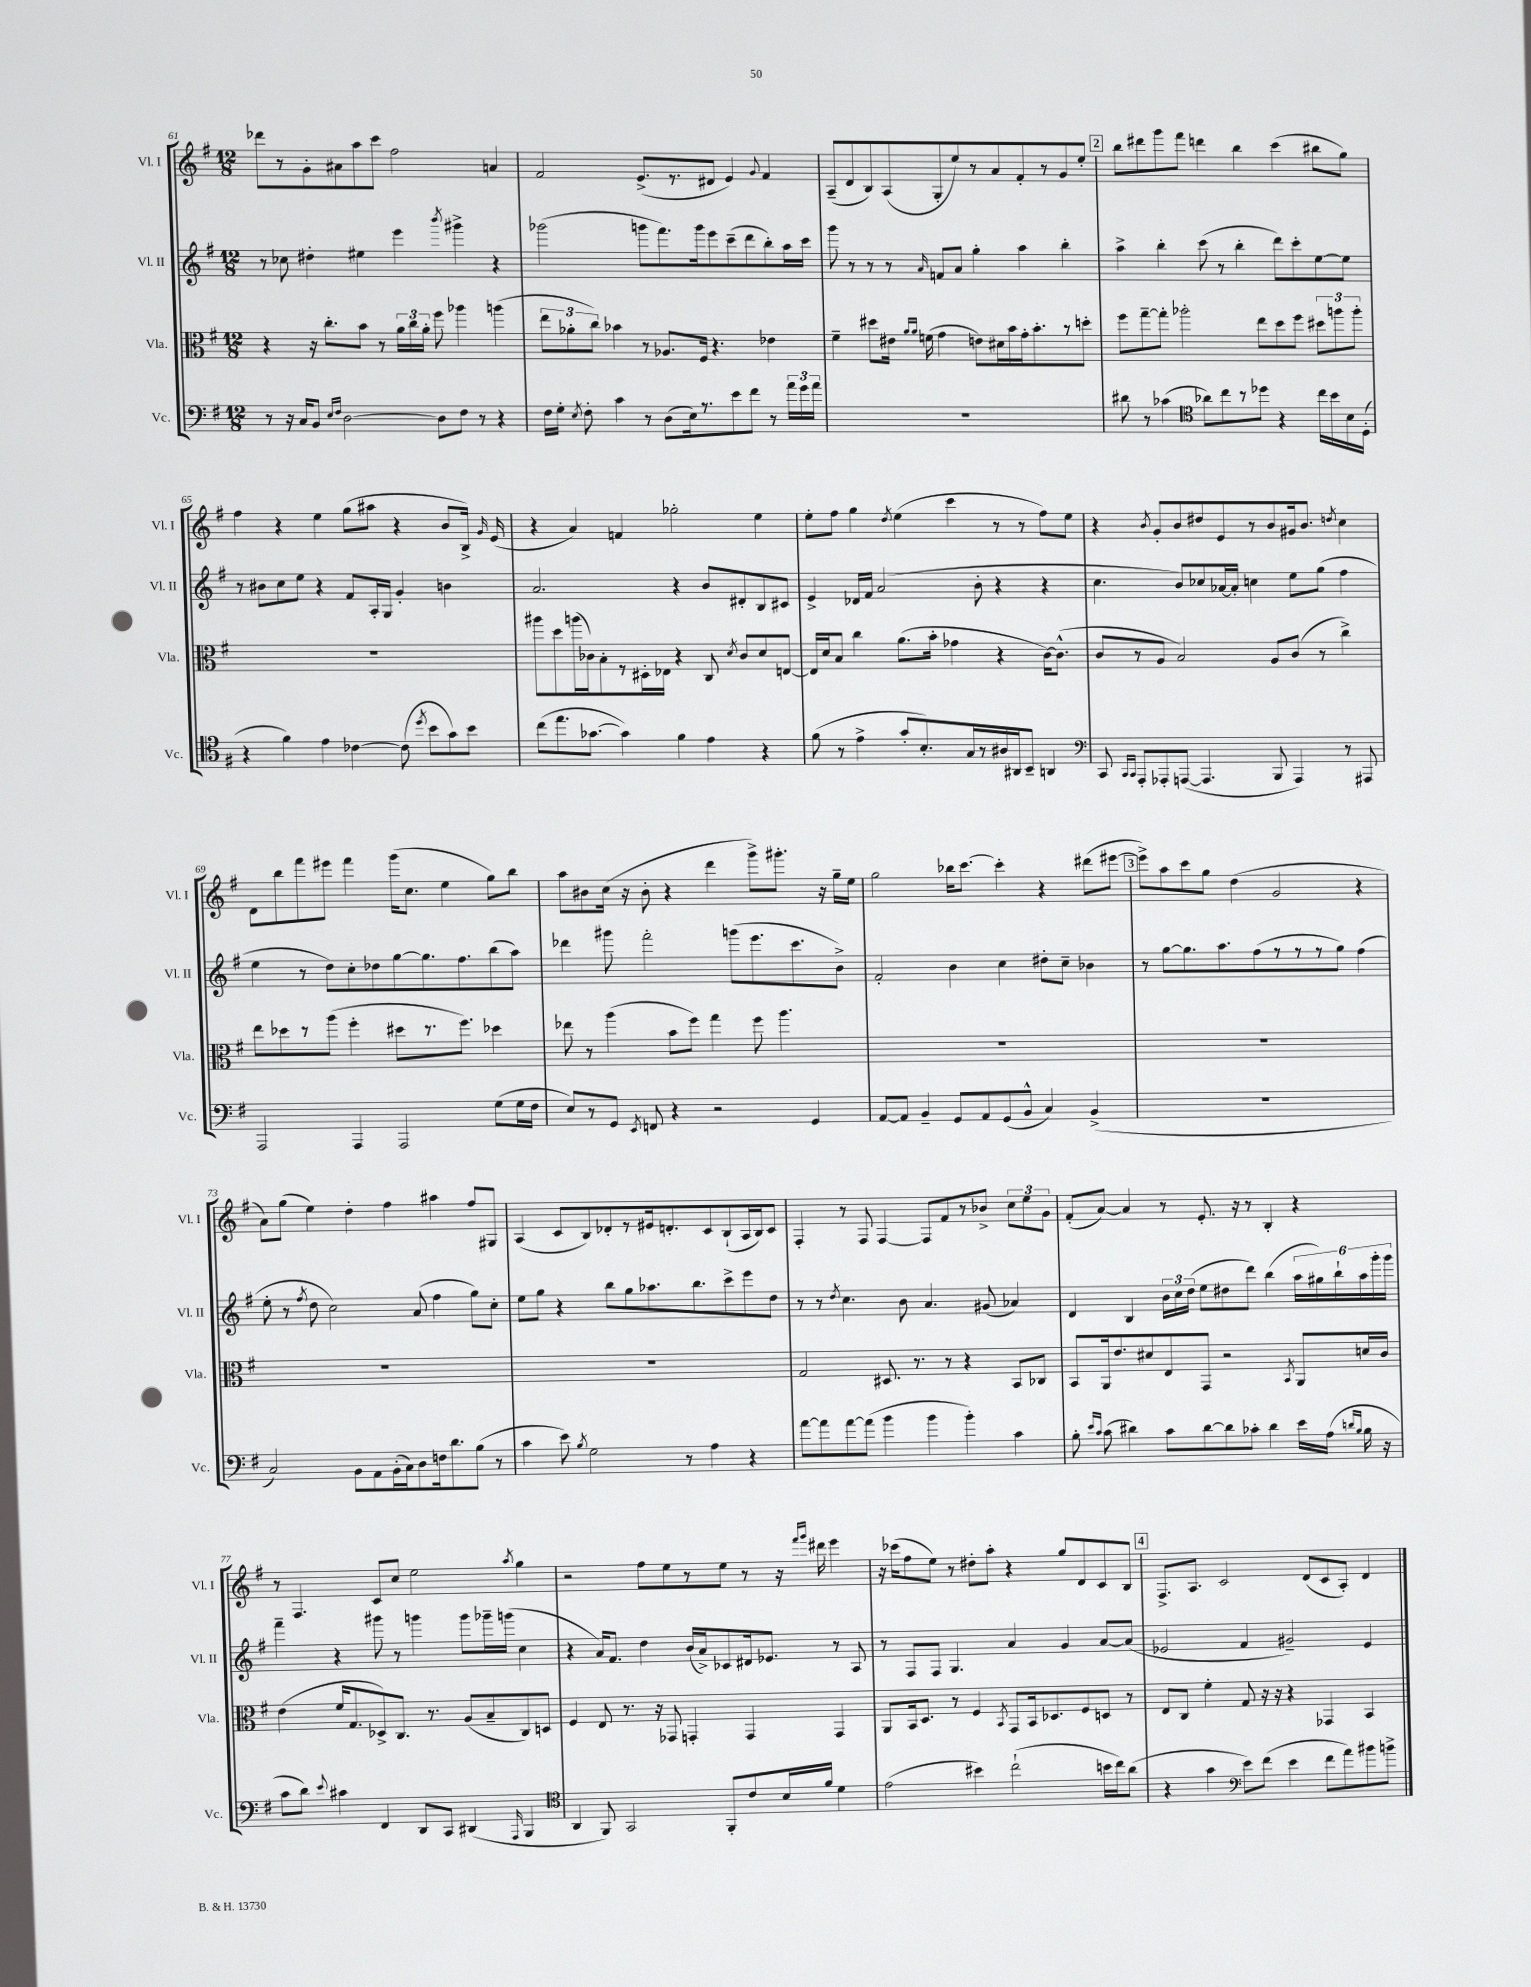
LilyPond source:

<<
\new StaffGroup <<
\new Staff = "s0" \with { instrumentName = "Vl. I" shortInstrumentName = "Vl. I" } {
    \clef treble \key g \major \numericTimeSignature \time 12/8
    \autoBeamOff des'''8[ r8 g'8-. ais'8 a''8 c'''8] fis''2 a'4 |
    fis'2 e'8.[->( r8. dis'8] e'4) \appoggiatura { g'8 } fis'4 |
    a8[--( d'8 b8) a8( g8-. e''8) r8 a'8 fis'8-. r8 g'8 e''8]-. |
    \mark \markup { \box "2" } b''8[ dis'''8 g'''8 fis'''8] d'''4 b''4 c'''4( bis''8[ g''8]) |
    fis''4 r4 e''4 g''8[( ais''8] r4 b'8[ b16]->) \grace { g'16 } e'16( |
    r4 a'4) f'4 ges''2-. e''4 |
    e''8[-. fis''8] g''4 \acciaccatura { d''8 } e''4( c'''4 r8 r8 fis''8[) e''8] |
    r4 \acciaccatura { b'8 } g'8[-. b'8 dis''8 e'8 r8 b'8 gis'16 b'8.] \acciaccatura { d''8 } c''4 |
    d'8[ b''8 fis'''8 eis'''8] fis'''4 g'''16[( c''8.] e''4 g''8[) b''8] |
    a''8[ bis'8 c''16]( r16 bis'8-. r4 d'''4 g'''8[->) gis'''8.]-. r16 g''16[-- e''16] |
    g''2 bes''16[ c'''8.]~ c'''4-. r4 dis'''8[( eis'''8]~ |
    \mark \markup { \box "3" } eis'''8[->) a''8 c'''8 g''8] d''4( g'2 r4 |
    a'8[) g''8]( e''4) d''4-. fis''4 ais''4 fis''8[ gis8] |
    a4( c'8[ b8) des'8-. r8 eis'16 d'8.-. c'8 b8-!( a16 b16) c'8] |
    fis4-. r8 fis8 fis4~ fis8[ fis'8 r8 bes'8]-> \tuplet 3/2 { c''8[ e''8 g'8] } |
    fis'8[-.( a'8]~) a'4 r8 e'8.-. r16 r8 b4-. r4 |
    r8 fis4. c'8[ c''8] e''2 \acciaccatura { a''8 } g''4 |
    r2 fis''8[ e''8 r8 e''8] r8 r16 \grace { fis'''16[ g'''16] } dis'''16 e'''4 |
    r16 ces'''16[( fis''8 e''8]) r8 dis''8[-. a''8]-. r4 g''8[ d'8 c'8 b8] |
    \mark \markup { \box "4" } fis8.[-> a8.] c'2 d'8[( c'8 a8]-.) d'4 \bar "|." |
}
\new Staff = "s1" \with { instrumentName = "Vl. II" shortInstrumentName = "Vl. II" } {
    \clef treble \key g \major \numericTimeSignature \time 12/8
    \autoBeamOff r8 ces''8 dis''4-. eis''4 e'''4 \acciaccatura { b'''8 } gis'''4-> r4 |
    ges'''2( g'''8[ fis'''8.) g'''16 e'''8 c'''8--( d'''8 b''8-.) a''16 c'''16] |
    g'''8 r8 r8 r8 \grace { a'16 } f'8[ a'8] g''4-. a''4 b''4-. |
    \mark \markup { \box "2" } a''4-> b''4-. c'''8( r8 b''4-. d'''8[) c'''8-. e''8~ e''8] |
    r8 bis'8[ c''8 e''8] r4 fis'8[ a16-. g16] g'4-. b'4 |
    a'2. r4 b'8[ dis'8-. b8 cis'8] |
    e'4-> des'16[ fis'16] a'2( b'8-. r4 r4 |
    c''4. b'8[) ces''8 aes'16~ aes'16]-. c''4 e''8[ g''8]( fis''4 |
    e''4 r8 d''8[) c''8-. des''8 g''8~ g''8. fis''8. b''8( a''8]) |
    des'''4 gis'''8 fis'''2-. g'''8[( e'''8. c'''8. b'8]->) |
    fis'2-. b'4 c''4 dis''8[-. c''8]-- bes'4 |
    \mark \markup { \box "3" } r8 g''8[~ g''8. a''8. fis''8( r8 r8 r8 g''8]) fis''4( |
    e''8-. r8 \acciaccatura { fis''8 } d''8 c''2) a'8( fis''4 g''8[) c''8]-. |
    e''8[ g''8] r4 b''8[ g''8 aes''8. b''8. c'''8-> e'''8 d''8] |
    r8 r8 \acciaccatura { d''8 } c''4. b'8 a'4. gis'8( aes'4) |
    d'4 b4 \tuplet 3/2 { b'16[ c''16 d''16]( } e''8[ dis''8 d'''8]) b''4( \tuplet 6/4 { a''16[ gis''16) b''16-! a''16 g'''16-. g'''16] } |
    fis'''4-- r4 gis'''8 r8 g'''4 g'''8[ ges'''16-- g'''16]( c''4 |
    r4 a'16[) fis'8.] d''4 b'16[( a'16->) ces'8 dis'16 ees'8.] r8 a8 |
    r8 fis8[ fis8] g4. a'4 g'4 a'8[~ a'8]( |
    \mark \markup { \box "4" } ees'2 fis'4 gis'2--) ees'4 \bar "|." |
}
\new Staff = "s2" \with { instrumentName = "Vla." shortInstrumentName = "Vla." } {
    \clef alto \key g \major \numericTimeSignature \time 12/8
    \autoBeamOff r4 r16 c''8.[-. b'8] r8 \tuplet 3/2 { a'16[ c''16 a'16]-. } fis''8 aes''4 a''4( |
    \tuplet 3/2 { e''8[ aes'8-. c''8]) } bes'4 r8 aes8.[ fis16] r4. ees'4 |
    fis'4-- dis''8[ eis'16] \grace { a'16[ a'16] } f'16( g'4 e'8[) dis'16 b'16 g'16-. b'8.-. r8 d''8]-. |
    \mark \markup { \box "2" } fis''8[ g''8~-- g''8]-. aes''2-. e''8[ d''8 fis''8] \tuplet 3/2 { dis''8[ a''8 a''8]-. } |
    R1. |
    ais''8[ d''8 a''16( ces'16) b8-. r8 dis16-. ees16] r4 c8 \acciaccatura { d'8 } ces'8[ d'8 e8]~ |
    e16[ d'16 b8] c''4 a'8.[( b'16]-. ges'4 r4 c'16[~) c'8.]-^( |
    c'8[ r8 a8] b2) a8[ c'8]( r8 c''4->) |
    e''8[ des''8 r8 a''8]( fis''4-. dis''8[ r8. fis''8.]) des''4 |
    ees''8 r8 a''4( b'8[ fis''8]) g''4 fis''8 a''4. |
    R1. |
    \mark \markup { \box "3" } R1. |
    R1. |
    R1. |
    g2 dis8. r8. r8 r4 b,8[ ces8] |
    b,8[ a,16 e'8. dis'8 e8 g,8] r2 \acciaccatura { b,8 } a,8[ d'16 c'16] |
    e'4( fis'16[ g8. des8->) c8.] r8. a8[( b8-- c8) d8] |
    fis4 e8 r8. r16 ges,8 g,4-. g,4 g,4 |
    a,8[ b,16 d8.] r8 fis4 \acciaccatura { b,8 } g,8[ b,16 des8. fis8 d8] r8 |
    \mark \markup { \box "4" } e8[ c8] fis'4-. g8 r16 r16 r4 ges,4 b,4 \bar "|." |
}
\new Staff = "s3" \with { instrumentName = "Vc." shortInstrumentName = "Vc." } {
    \clef bass \key g \major \numericTimeSignature \time 12/8
    \autoBeamOff r8 r16 c16[ b,8] \grace { e16[ fis16] } d2~ d8[ fis8] r8 r4 |
    fis16[ g16]-. \acciaccatura { e8 } fis8-. c'4 r8 d8[( e16) r8. e'8 fis'8] r8 \tuplet 3/2 { a'16[ g'16 a'16] } |
    R1. |
    \mark \markup { \box "2" } dis'8 r8 ces'4( \clef tenor aes'8[) c''8 r8 des''8] r4 c''16[ b'16 b16 d16]-.( |
    r4 fis'4) e'4 ces'4~ ces'8( \acciaccatura { d''8 } b'8[ g'8) b'8] |
    c''8[( e''8. ges'8.]~ ges'4) fis'4 e'4 r4 |
    fis'8( r8 e'4-> g'8[-. b8.-.) g16 r8 ais16 ais,16 b,8]-- a,4 |
    \clef bass c,8 \grace { c,16[ c,16] } a,,8[-. aes,,8-. a,,8]~( a,,4. b,,8 a,,4) r8 ais,,8 |
    a,,2 a,,4 a,,2 g8[( g16 fis16] |
    e8[) r8 g,8] \acciaccatura { e,8 } f,8 r4 r2 g,4 |
    a,8[~ a,8] b,4-- g,8[ a,8 g,8( b,8]-^ c4) b,4->( |
    \mark \markup { \box "3" } R1. |
    c2) b,8[ a,8 b,16-.( c16) d8 f16 d'8. b8]( r8 |
    c'4 e'8) \acciaccatura { b8 } g2 r8 a4 r4 |
    a'8[~ a'8 a'8~ a'8]( b'4 b'4 b'4-.) c'4 |
    b8-. \grace { e'16[ c'16] } c'8( dis'4) c'8[ dis'8~ dis'8 ces'8]-. dis'4 e'16[ a16]( \grace { d'16[ b16] } b16 r16 |
    c'8[ d'8]) \appoggiatura { e'8 } cis'4 fis,4 d,8[ c,8] dis,4( \grace { a,,16 } b,,4 |
    \clef tenor a,4 fis,8) g,2 fis,8[-. c'8 b16 fis'16] d'4 |
    e'2( bis'4) c''2-!( b'16[ c''16) a'8]( |
    \mark \markup { \box "4" } r4 g'4 \clef bass e'8[) fis'8]( e'4 fis'8[ a'8) bis'8 b'8]-> \bar "|." |
}
>>
>>
\layout { \context { \Score currentBarNumber = #61 } }
